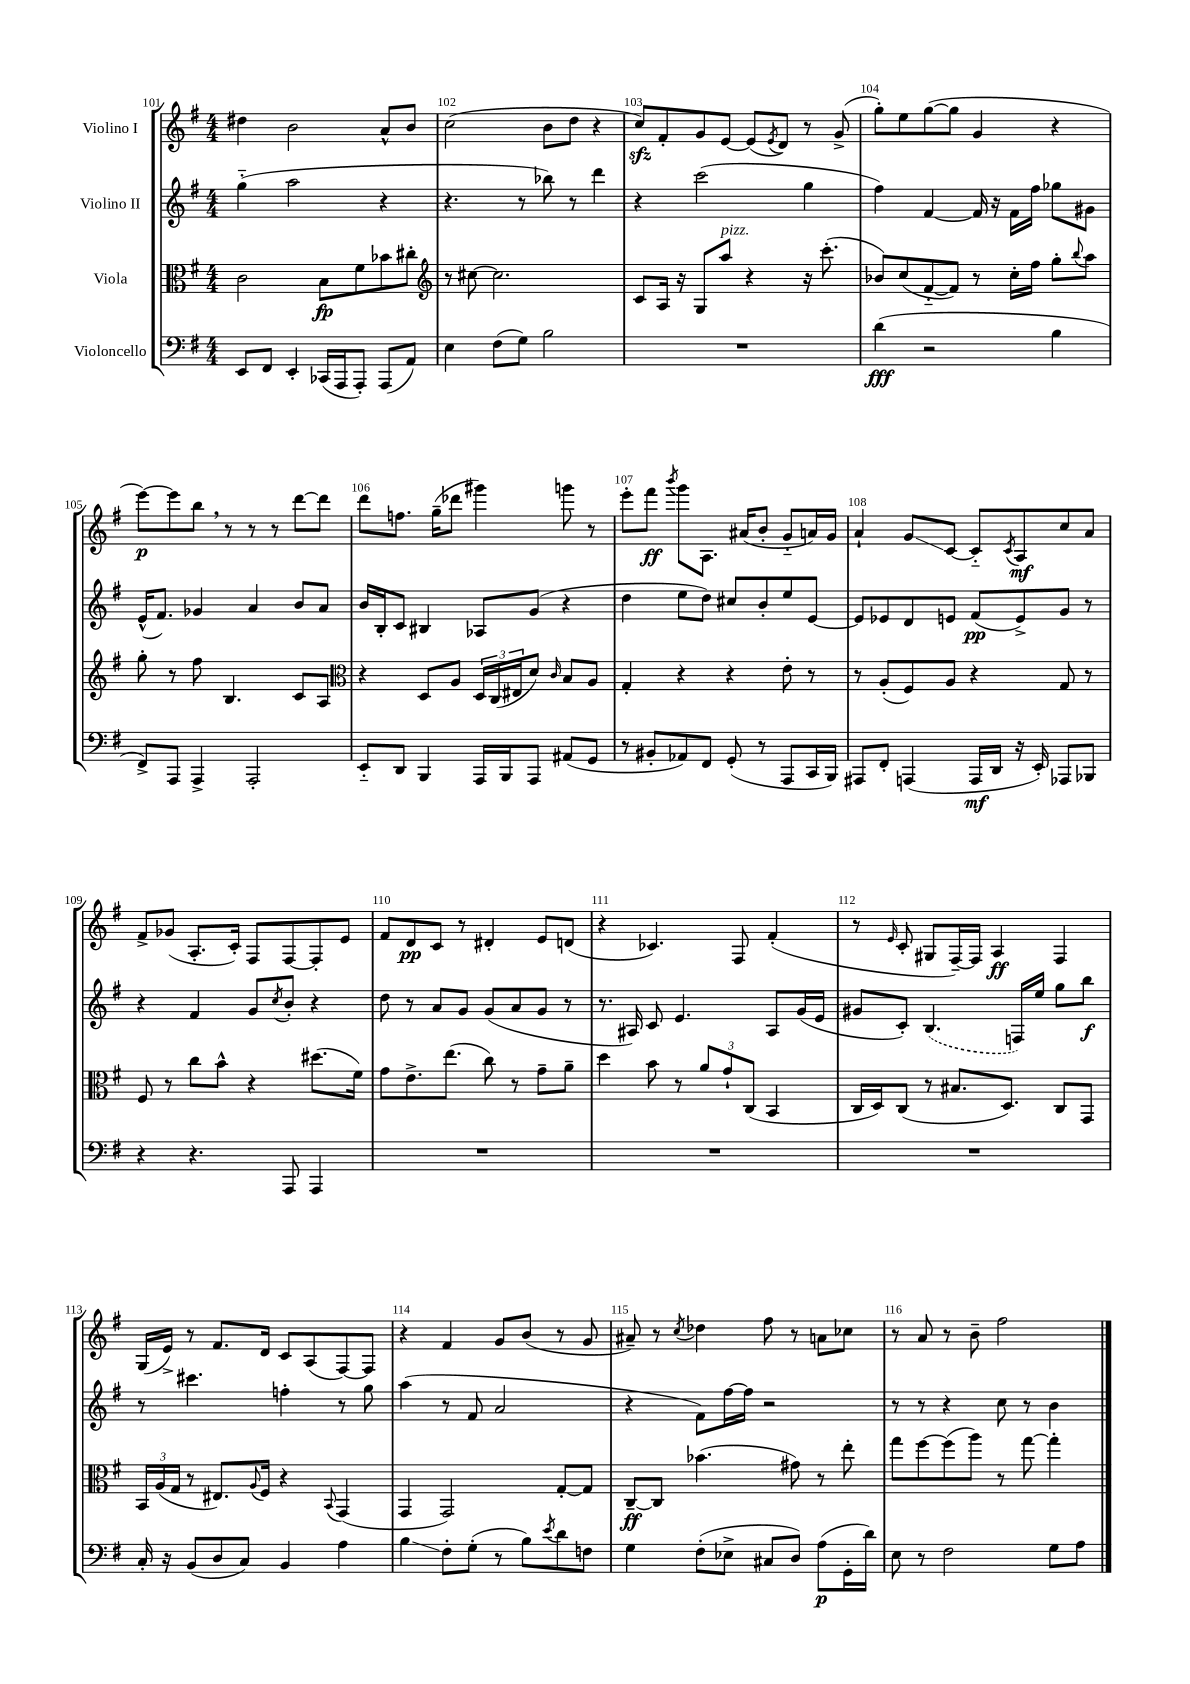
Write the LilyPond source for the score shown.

<<
\new StaffGroup <<
\new Staff = "s0" \with { instrumentName = "Violino I" } {
    \clef treble \key g \major \numericTimeSignature \time 4/4
    dis''4 b'2 a'8-^ b'8 |
    c''2( b'8 d''8 r4 |
    c''8\sfz) fis'8-. g'8 e'8~ e'8( \acciaccatura { e'8 } d'8) r8 g'8->( |
    g''8-.) e''8 g''8~( g''8 g'4 r4 |
    e'''8~\p) e'''8 b''8 \breathe r8 r8 r8 d'''8~ d'''8 |
    d'''8 f''8. g''16--( des'''8 gis'''4) g'''8 r8 |
    e'''8-. fis'''8\ff \acciaccatura { b'''8 } g'''8 a8. ais'16( b'8-. g'8-_ a'16) g'16 |
    a'4-! g'8\glissando c'8~ c'8-_ \acciaccatura { c'8 } a8\mf c''8 a'8 |
    fis'8-> ges'8( a8.-. c'16-.) fis8 fis8~ fis8-. e'8 |
    fis'8 d'8\pp c'8 r8 dis'4-. e'8 d'8( |
    r4 ces'4.) fis8 fis'4-.( |
    r8 \grace { e'16 } c'8-. gis8 fis16~--) fis16 a4\ff fis4 |
    g16( e'16->) r8 fis'8. d'16 c'8 a8( fis8~) fis8 |
    r4 fis'4 g'8 b'8( r8 g'8 |
    ais'8--) r8 \acciaccatura { c''8 } des''4 fis''8 r8 a'8 ces''8 |
    r8 a'8 r8 b'8-- fis''2 \bar "|." |
}
\new Staff = "s1" \with { instrumentName = "Violino II" } {
    \clef treble \key g \major \numericTimeSignature \time 4/4
    g''4-_( a''2 r4 |
    r4. r8 bes''8) r8 d'''4 |
    r4 c'''2( g''4 |
    fis''4) fis'4~ fis'16 r16 fis'16 fis''16 ges''8 gis'8 |
    e'16-^( fis'8.) ges'4 a'4 b'8 a'8 |
    b'16 b16-. c'8 bis4 aes8 g'8( r4 |
    d''4 e''8 d''8) cis''8 b'8-. e''8 e'8~ |
    e'8 ees'8 d'8 e'8 fis'8\pp( e'8->) g'8 r8 |
    r4 fis'4 g'8 \acciaccatura { c''8 } b'8-. r4 |
    d''8 r8 a'8 g'8 g'8( a'8 g'8 r8 |
    r8. ais16) c'8 e'4. ais8 g'16( e'16 |
    gis'8 c'8-.) \once \slurDashed b4.( f16) e''16 g''8 b''8\f |
    r8 cis'''4. f''4-. r8 g''8 |
    a''4( r8 fis'8 a'2 |
    r4 fis'8) fis''16~ fis''16 r2 |
    r8 r8 r4 c''8 r8 b'4 \bar "|." |
}
\new Staff = "s2" \with { instrumentName = "Viola" } {
    \clef alto \key g \major \numericTimeSignature \time 4/4
    c'2 b8\fp fis'8 bes'8 cis''8-. |
    \clef treble r8 cis''8~ cis''2. |
    c'8 a16 r16 g8 a''8^\markup { \italic "pizz." } r4 r16 c'''8.-.( |
    bes'8) c''8( fis'8~-_ fis'8) r8 c''16-. fis''16 g''8-. \appoggiatura { b''8 } a''8 |
    g''8-. r8 fis''8 b4. c'8 a8 |
    \clef alto r4 d8 a8 \tuplet 3/2 { d16 c16( eis16 } d'8) \grace { c'16 } b8 a8 |
    g4-. r4 r4 e'8-. r8 |
    r8 a8-.( fis8) a8 r4 g8 r8 |
    fis8 r8 c''8 b'8-^ r4 dis''8.( fis'16) |
    g'8 e'8.-> e''8.( c''8) r8 g'8-- a'8-- |
    d''4 b'8 r8 \tuplet 3/2 { a'8 g'8-! c8( } b,4 |
    c16 d16) c8( r8 bis8. d8.) c8 g,8 |
    \tuplet 3/2 { b,16 a16( g16 } r8 eis8.) \appoggiatura { a8 } fis16 r4 \appoggiatura { b,8 } g,4( |
    g,4 g,2) g8~-. g8 |
    c8~--\ff c8 bes'4.( gis'8) r8 e''8-. |
    g''8 fis''8~ fis''8( a''8) r8 g''8~ g''4-. \bar "|." |
}
\new Staff = "s3" \with { instrumentName = "Violoncello" } {
    \clef bass \key g \major \numericTimeSignature \time 4/4
    e,8 fis,8 e,4-. ces,16( a,,16 a,,8-.) a,,8( a,8) |
    e4 fis8( g8) b2 |
    R1 |
    d'4\fff( r2 b4 |
    fis,8->) a,,8 a,,4-> a,,2-. |
    e,8-_ d,8 b,,4 a,,16 b,,16 a,,8 ais,8( g,8 |
    r8 bis,8-. aes,8) fis,8 g,8-.( r8 a,,8 c,16 b,,16) |
    ais,,8 fis,8-. a,,4( a,,16\mf d,16 r16 e,16-.) aes,,8 bes,,8 |
    r4 r4. a,,8 a,,4 |
    R1 |
    R1 |
    R1 |
    c16-. r16 b,8( d8 c8) b,4 a4 |
    b4\glissando fis8-. g8-.( r8 b8) \acciaccatura { e'8 } d'8 f8 |
    g4 fis8-.( ees8-> cis8 d8) a8\p( g,16-. d'16) |
    e8 r8 fis2 g8 a8 \bar "|." |
}
>>
>>
\layout { \context { \Score currentBarNumber = #101 \override BarNumber.break-visibility = ##(#f #t #t) barNumberVisibility = #all-bar-numbers-visible } }
